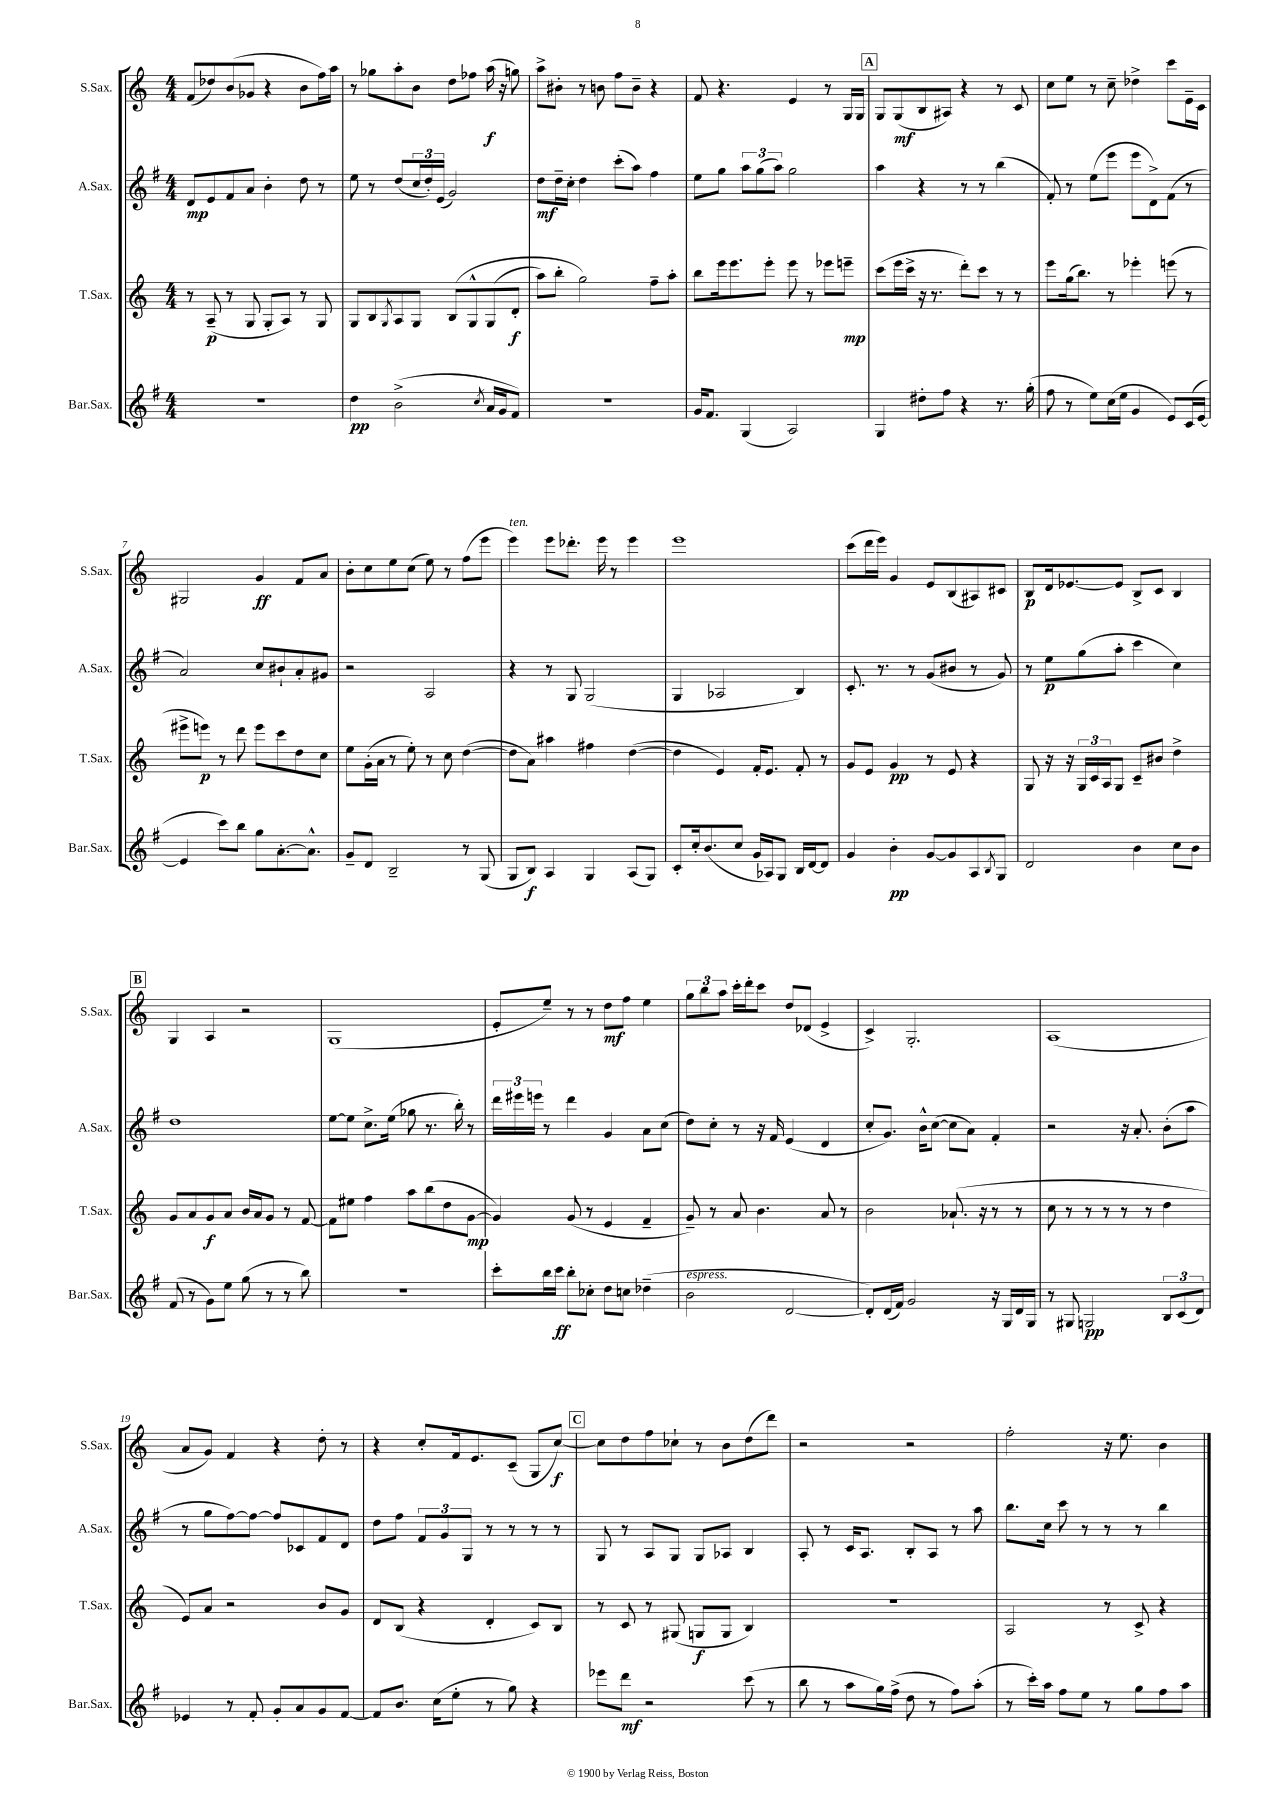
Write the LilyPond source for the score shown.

<<
\new StaffGroup <<
\new Staff = "s0" \with { instrumentName = "S.Sax." shortInstrumentName = "S.Sax." } {
    \clef treble \key c \major \numericTimeSignature \time 4/4
    f'8( des''8) b'8( ges'8 r4 b'8 f''16) a''16 |
    r8 ges''8 a''8-. b'8 d''8 fes''8 a''16\f( r16 g''8) |
    a''8-> bis'8-. r8 b'8 f''8 b'8-- r4 |
    f'8 r4. e'4 r8 g16 g16 |
    \mark \markup { \box "A" } g8 g8\mf( b8 ais8) r4 r8 c'8 |
    c''8 e''8 r8 c''8-- des''4-> c'''8 e'16-- c'16 |
    gis2 g'4\ff f'8 a'8 |
    b'8-. c''8 e''8 c''8( e''8) r8 f''8( e'''8 |
    e'''4^\markup { \italic "ten." }) e'''8 des'''8.-. e'''16 r8 e'''4 |
    e'''1 |
    c'''8( d'''16 e'''16) g'4 e'8 b8( ais8) cis'8 |
    b8\p d'16 ees'8.~ ees'8 b8-> c'8 b4 |
    \mark \markup { \box "B" } g4 a4 r2 |
    g1( |
    e'8-. e''8--) r8 r8 d''8\mf f''8 e''4 |
    \tuplet 3/2 { g''8 b''8 a''8 } c'''16-. d'''16-. c'''8 d''8 des'8( e'4-> |
    c'4->) g2.-. |
    a1( |
    a'8 g'8) f'4 r4 d''8-. r8 |
    r4 c''8-. f'16 e'8. c'8--( g8 c''8~\f) |
    \mark \markup { \box "C" } c''8 d''8 f''8 ces''8-! r8 b'8 d''8( d'''8) |
    r2 r2 |
    f''2-. r16 e''8. b'4 \bar "|." |
}
\new Staff = "s1" \with { instrumentName = "A.Sax." shortInstrumentName = "A.Sax." } {
    \clef treble \key g \major \numericTimeSignature \time 4/4
    d'8\mp e'8 fis'8 a'8 b'4-. d''8 r8 |
    e''8 r8 d''8( \tuplet 3/2 { c''16 d''16-.) e'16( } g'2) |
    d''8\mf d''16-- c''16-. d''4 c'''8-.( a''8) fis''4 |
    e''8 g''8 \tuplet 3/2 { a''8 g''8( a''8) } g''2 |
    \mark \markup { \box "A" } a''4 r4 r8 r8 b''4( |
    fis'8-.) r8 e''8( e'''8 e'''8 d'8->) fis'8( r8 |
    a'2) c''8 bis'8-! a'8-. gis'8 |
    r2 a2 |
    r4 r8 g8 g2( |
    g4 aes2 b4) |
    c'8.-. r8. r8 g'8( bis'8 r8 g'8) |
    r8 e''8\p g''8( a''8-. c'''4 c''4) |
    \mark \markup { \box "B" } d''1 |
    e''8~ e''8 c''8.-> e''16( ges''8 r8. b''16-.) r8 |
    \tuplet 3/2 { d'''16 eis'''16 e'''16 } r8 d'''4 g'4 a'8 c''8( |
    d''8) c''8-. r8 r16 fis'16 e'4( d'4 |
    c''8-. g'8.) b'16-^ c''8~( c''8 a'8) fis'4-. |
    r2 r16 a'8.-. b'8-.( a''8 |
    r8 g''8 fis''8~) fis''8~ fis''8 ces'8 fis'8 d'8 |
    d''8 fis''8 \tuplet 3/2 { fis'8 g'8 g8 } r8 r8 r8 r8 |
    \mark \markup { \box "C" } g8 r8 a8 g8 g8 aes8 b4 |
    a8-. r8 c'16 a8. b8-. a8 r8 a''8 |
    b''8. c''16 c'''8 r8 r8 r8 b''4 \bar "|." |
}
\new Staff = "s2" \with { instrumentName = "T.Sax." shortInstrumentName = "T.Sax." } {
    \clef treble \key c \major \numericTimeSignature \time 4/4
    r8 a8--\p( r8 g8 g8-. a8) r8 g8 |
    g8 b8 \acciaccatura { g8 } a8 g8 b8\( g8-^ g8( d'8-.\f |
    a''8) b''8-. g''2\) f''8-- a''8-. |
    b''8 e'''16 e'''8. e'''8-. e'''8 r8 ees'''8 e'''8--\mp |
    \mark \markup { \box "A" } c'''8( e'''16 c'''16-> r16 r8. d'''8-.) c'''8 r8 r8 |
    e'''8 g''16( b''8.) r8 ees'''4-. e'''8( r8 |
    eis'''8-> e'''8\p) r8 d'''8 e'''8 c'''8 d''8 c''8 |
    e''8 g'16-.( a'16 r8 e''8-.) r8 c''8 d''4~( |
    d''8 a'8) ais''4 fis''4 d''4~( |
    d''4 e'4) f'16-. e'8. f'8-. r8 |
    g'8 e'8 g'4\pp r8 e'8 r4 |
    g8 r16 r16 \tuplet 3/2 { g16 c'16 a16 } g8 c'8-- bis'8 d''4-> |
    \mark \markup { \box "B" } g'8 a'8 g'8\f a'8 b'16 a'16 g'8 r8 f'8~ |
    f'8 eis''8 f''4 a''8 b''8( d''8 g'8~\mp |
    g'4) g'8( r8 e'4 f'4-- |
    g'8--) r8 a'8 b'4. a'8 r8 |
    b'2 aes'8.-!( r16 r8 r8 |
    c''8 r8 r8 r8 r8 r8 d''4 |
    e'8) a'8 r2 b'8 g'8 |
    d'8 b8( r4 d'4-. c'8) b8 |
    \mark \markup { \box "C" } r8 c'8 r8 gis8( g8\f g8 b4) |
    R1 |
    a2 r8 c'8-> r4 \bar "|." |
}
\new Staff = "s3" \with { instrumentName = "Bar.Sax." shortInstrumentName = "Bar.Sax." } {
    \clef treble \key g \major \numericTimeSignature \time 4/4
    r1 |
    d''4\pp b'2->( \acciaccatura { c''8 } a'16 g'16 fis'8) |
    r1 |
    g'16 fis'8. g4( a2) |
    \mark \markup { \box "A" } g4 dis''8-. fis''8 r4 r8. g''16-.( |
    fis''8 r8 e''8) c''16( e''16 g'4 e'8) c'16( e'16~ |
    e'4 c'''8) b''8 g''8 a'8.~-. a'8.-^ |
    g'8-- d'8 b2-- r8 g8( |
    g8 b8\f) a4 g4 a8( g8) |
    c'8-. c''16-. b'8.( c''8 g'16 aes16) g8 b16 d'16~ d'8 |
    g'4 b'4-.\pp g'8~ g'8 a8 \acciaccatura { b8 } g8 |
    d'2 b'4 c''8 b'8 |
    \mark \markup { \box "B" } fis'8( r8 g'8) e''8 g''8( r8 r8 b''8) |
    R1 |
    c'''8-. b''16 c'''16\ff b''8-. ces''8-. d''8 c''8 des''4--( |
    b'2^\markup { \italic "espress." } d'2~ |
    d'8-.) d'16( fis'16) g'2 r16 g16 d'16 g16 |
    r8 gis8 g2\pp \tuplet 3/2 { b8 c'8( d'8) } |
    ees'4 r8 fis'8-. g'8-. a'8 g'8 fis'8~ |
    fis'8 b'8. c''16( e''8-. r8 g''8) r4 |
    \mark \markup { \box "C" } ees'''8 d'''8\mf r2 c'''8( r8 |
    b''8 r8 a''8 g''16) fis''16->( d''8 r8 fis''8) a''8-.( |
    r8 c'''16-.) a''16 fis''8 e''8 r8 g''8 fis''8 a''8 \bar "|." |
}
>>
>>
